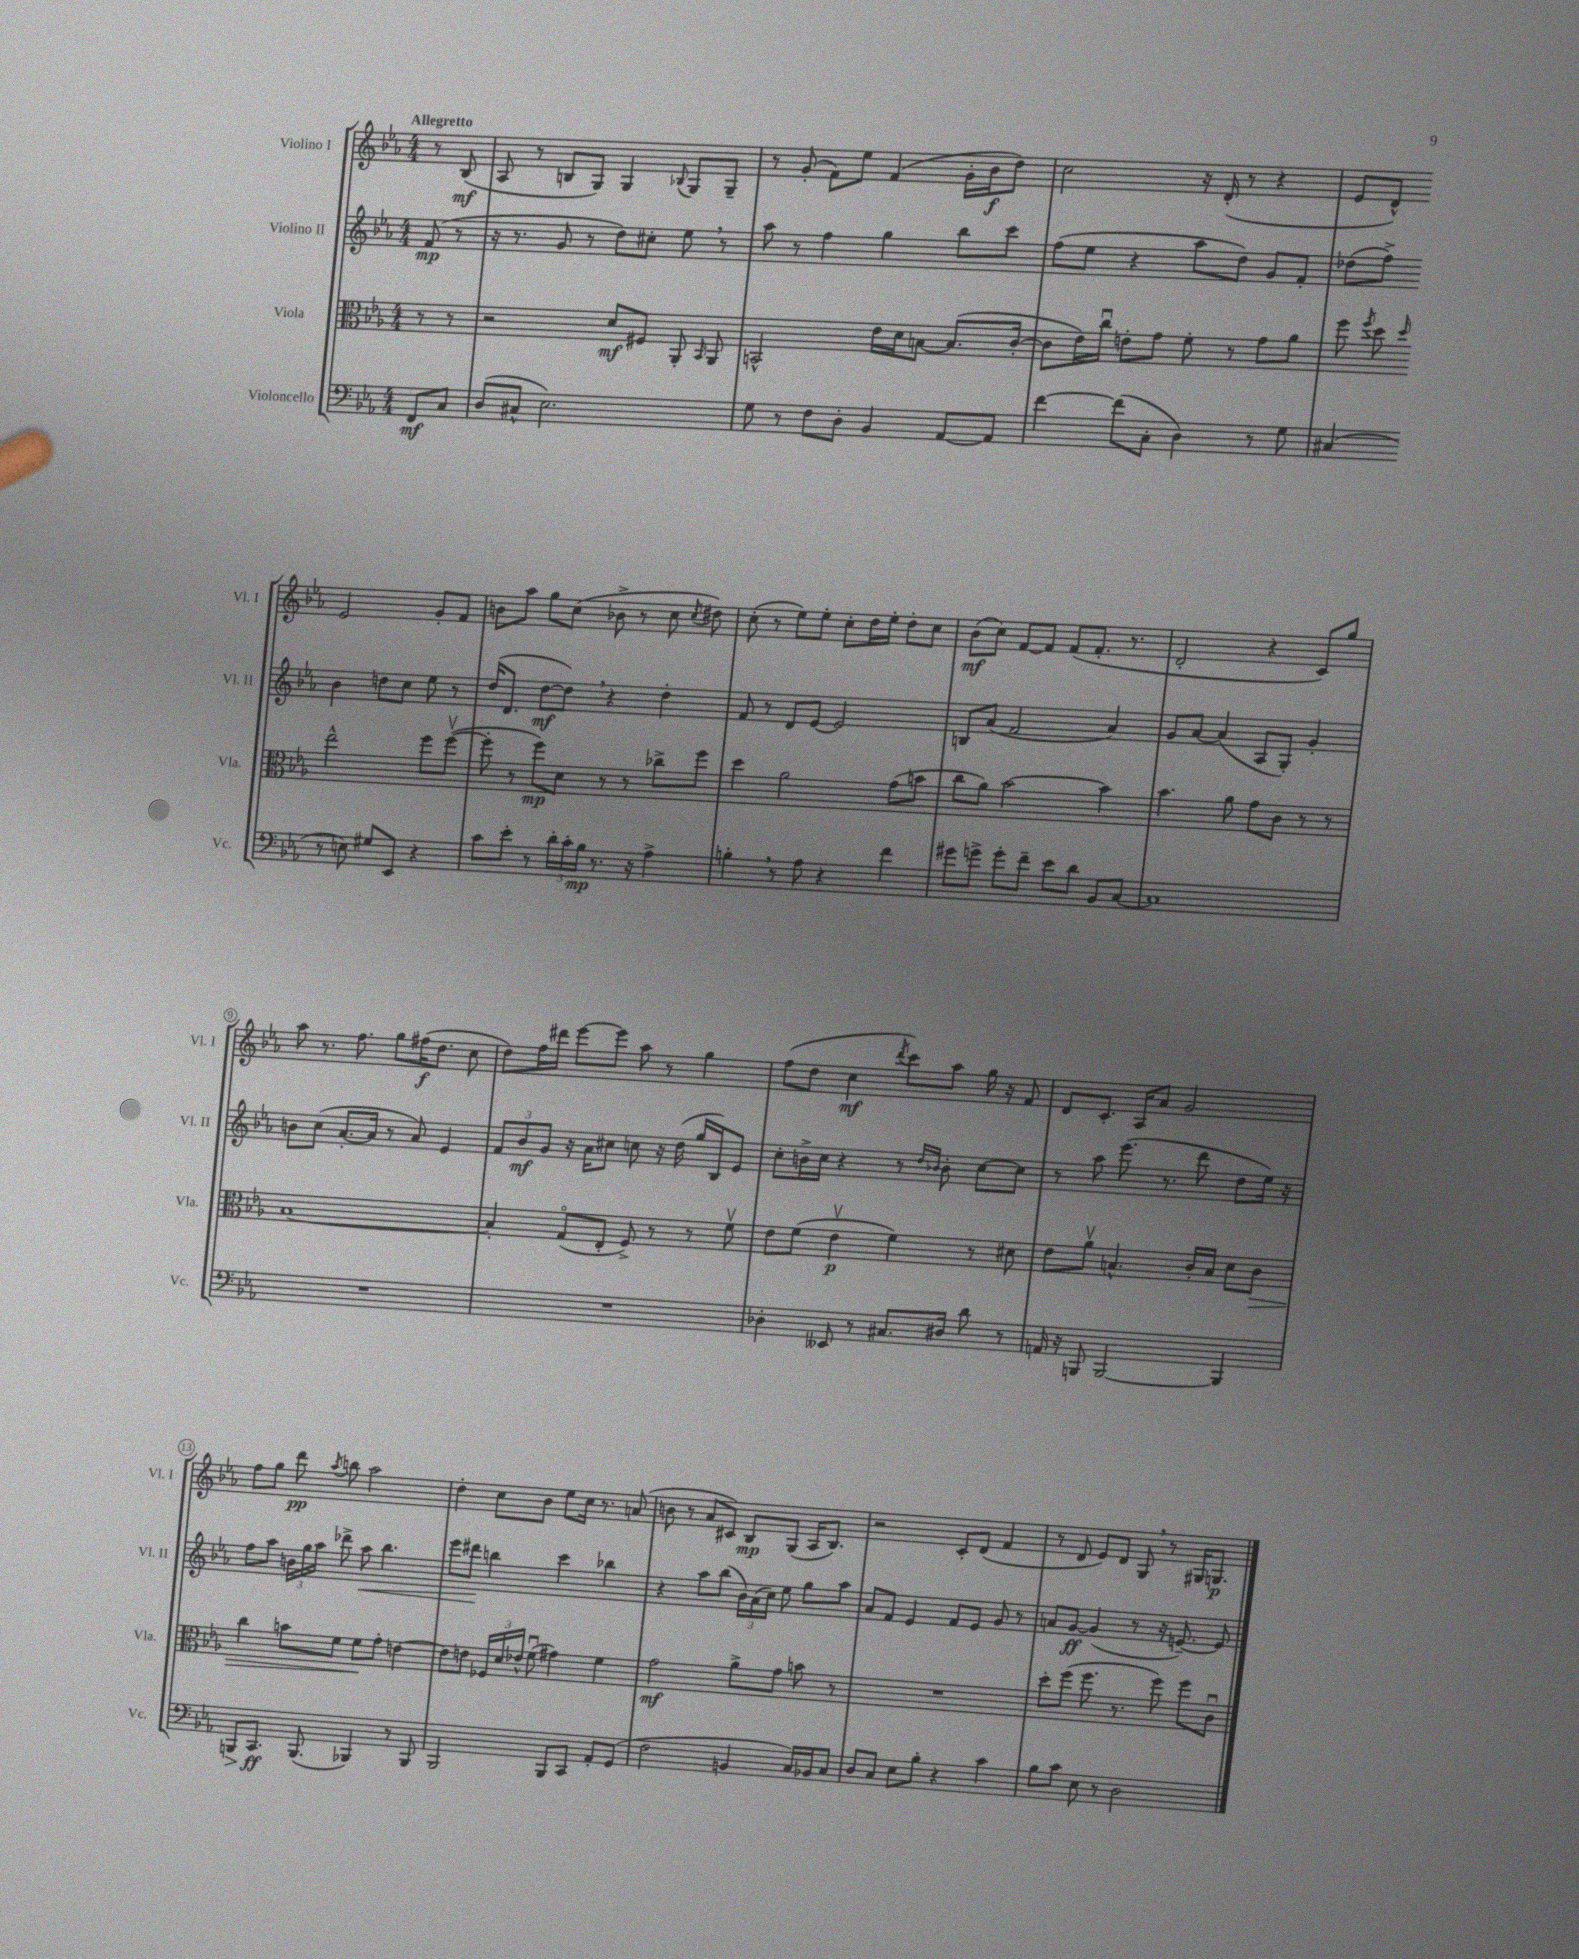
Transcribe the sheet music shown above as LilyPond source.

<<
\new StaffGroup <<
\new Staff = "s0" \with { instrumentName = "Violino I" shortInstrumentName = "Vl. I" } {
    \clef treble \key ees \major \numericTimeSignature \time 4/4 \partial 4 \tempo "Allegretto"
    \autoBeamOff r8 bes8\mf( |
    aes8 r8 b8[ g8]) g4 \appoggiatura { bes8 } g8[ g8]-- |
    r8 g'8-.( f'8[) ees''8] f'4( g'16[-. bes'16\f d''8]) |
    c''2 r16 d'16-.( r8 r4 |
    ees'8[ d'8]-^) ees'2 g'8[-. f'8] |
    b'8[ aes''8] g''8[ c''8]( bes'8-> r8 c''8 \acciaccatura { c''8 } dis''8) |
    c''8-.( r8 ees''8[) ees''8]-. c''8[-. d''16 ees''16]-. d''8[-. c''8] |
    bes'8[\mf( c''8]) f'8[~ f'8] f'8[( f'8.]-. r8. |
    d'2-. r4 c'8[) g''8] |
    aes''8 r8. f''8. g''8[ fis''16\f( d''8.] c''8 |
    d''8[) f''16 dis'''16] ees'''8[~ ees'''8] aes''8 r8 g''4 |
    f''8[( d''8] c''4\mf \acciaccatura { d'''8 } c'''8[) aes''8] g''16 r16 f'8 |
    d'8[ c'8.]-. aes16[ aes'8] g'2 |
    f''8[ g''8] d'''8\pp \acciaccatura { aes''8 } b''8 aes''2 |
    d''4-. c''8[ bes'8] ees''8[ c''16] r8. a'8( |
    b'8 r8 aes'8[ cis'8]) bes8[\mp g8]( aes16[ bes8.]) |
    r2 c'8[-. d'8]( f'4 |
    r8 d'8 ees'8[) d'8] g8 \breathe r8 gis16[ g8.]\p \bar "|." |
}
\new Staff = "s1" \with { instrumentName = "Violino II" shortInstrumentName = "Vl. II" } {
    \clef treble \key ees \major \numericTimeSignature \time 4/4 \partial 4
    \autoBeamOff f'8\mp( r8 |
    r16 r8. g'8 r8 d''8[) cis''8]-. ees''8 \breathe r8 |
    aes''8 r8 f''4 g''4 bes''8[ c'''8] |
    f''8[( ees''8] r4 aes''8[ d''8]) g'8[ f'8]-. |
    des''8[( f''8]->) bes'4 d''8[ c''8] ees''8 r8 |
    d''16[( d'8.] d''8[~\mf d''8]) \breathe r4 d''4-. |
    f'8 r8 d'8[ ees'8]~ ees'2 |
    b8[ aes'8]( f'2 aes'4) |
    g'8[ aes'8]~ aes'4( aes8[ g8]-.) g'4-. |
    b'8[ c''8]( aes'8.[~-. aes'16] r8 aes'8) ees'4 |
    \tuplet 3/2 { f'8[ bes'8\mf g'8] } r16 aes'16[ cis''8] c''8 r16 d''16( g''16[ bes16) ees'8] |
    c''8[-. b'16-> c''16] r4 r8 \grace { d''16[ bes'16] } bes'8-. c''8[~ c''8] |
    r8 aes''8 ees'''8.( r8. d'''8 d''8[ ees''16]) r16 |
    f''8[ aes''8] \tuplet 3/2 { b'16[ g''16 aes''16] } des'''8-> aes''8\< bes''4. |
    ees'''8[ dis'''8]\! b''4 c'''4 bes''4 |
    r4 aes''8[ bes''8]( \tuplet 3/2 { bes'16[) aes'16( c''16]) } ees''8 g''8[ aes''8] |
    aes'8[ f'8] ees'4 f'8[ ees'8] g'8 r8 |
    a'8[ g'8]~\ff g'4( r8 r16 e'8.~--) e'8 \bar "|." |
}
\new Staff = "s2" \with { instrumentName = "Viola" shortInstrumentName = "Vla." } {
    \clef alto \key ees \major \numericTimeSignature \time 4/4 \partial 4
    \autoBeamOff r8 r8 |
    r2 d'8[\mf fis8] aes,8-. \grace { bes,16 } aes,8 |
    b,2-^ ees'16[ d'16 b8]~ b8.[( c'16]~-. |
    c'8[ ees'16) c''16]\downbow e'8[-. g'8] f'8-. r8 g'8[ aes'8] |
    f''8 \acciaccatura { f''8 } d''8 \grace { d''16 } ees''2-^ f''8[ f''8]~\upbow( |
    f''8-. r8 f''8[\mp) d'8] r8 r8 ces''8[-> f''8] |
    d''4 aes'2 g'8[( b'8] |
    c''8[ aes'8]) bes'2~ bes'4 |
    bes'4. aes'8 g'8[ c'8] r8 r8 |
    bes1~ |
    bes4-. g8[\flageolet( ees8]-. f8->) r8 r8 f'8\upbow |
    ees'8[ f'8]( ees'4\upbow\p f'4) r8 dis'8 |
    ees'8[ aes'8]\upbow b4.-^ c'16[-. b16] d'8[ c'8]\> |
    c''4 b'8[ f'8] f'8[\! g'8]-. e'4~ |
    e'8[ e'8] \tuplet 3/2 { fes16[ d'16 ees'16]-^ } f'8\downbow( gis'4) f'4 |
    g'2\mf aes'8[-> g'8] b'8 r8 |
    R1 |
    d''8[-. f''8]( f''8. r8. f''8) f''8[ c'8]\downbow \bar "|." |
}
\new Staff = "s3" \with { instrumentName = "Violoncello" shortInstrumentName = "Vc." } {
    \clef bass \key ees \major \numericTimeSignature \time 4/4 \partial 4
    \autoBeamOff f,8[\mf c8] |
    d8[( cis8]-^ ees2.) |
    g8 r8 f8[ d8]-. bes,4 aes,8[~ aes,8] |
    f'4~ f'8[( c8]-. d4) r8 g8 |
    cis4( r8 e8) gis8[ ees,8] r4 |
    c'8[ ees'8]-. r8 \tuplet 3/2 { d'16[-. c'16-. bes16]\mp } r8. r16 aes4-> |
    b4-. \breathe r8 aes8 r4 f'4 |
    gis'8[ g'8]-> g'8[-. f'8]-- ees'8[ d'8] bes,8[ c8]~ |
    c1 |
    R1 |
    R1 |
    des4-. eeses,8 r8 cis8.[ dis16] d'8 r8 |
    a,16 r16 b,,8 b,,2~ b,,4 |
    b,,8[\> c,8.]\ff\! b,,8.( bes,,4) r8 bes,,8 |
    bes,,2 bes,,8[ c,8] aes,8[-. g,8]( |
    f2 b,4 c16[) bes,16 c8] |
    d8[ c8] ees8[ bes8]-. r4 c'4 |
    bes8[ c'8] ees8 r8 d2 \bar "|." |
}
>>
>>
\layout { \context { \Score \override BarNumber.stencil = #(make-stencil-circler 0.1 0.3 ly:text-interface::print) } }
